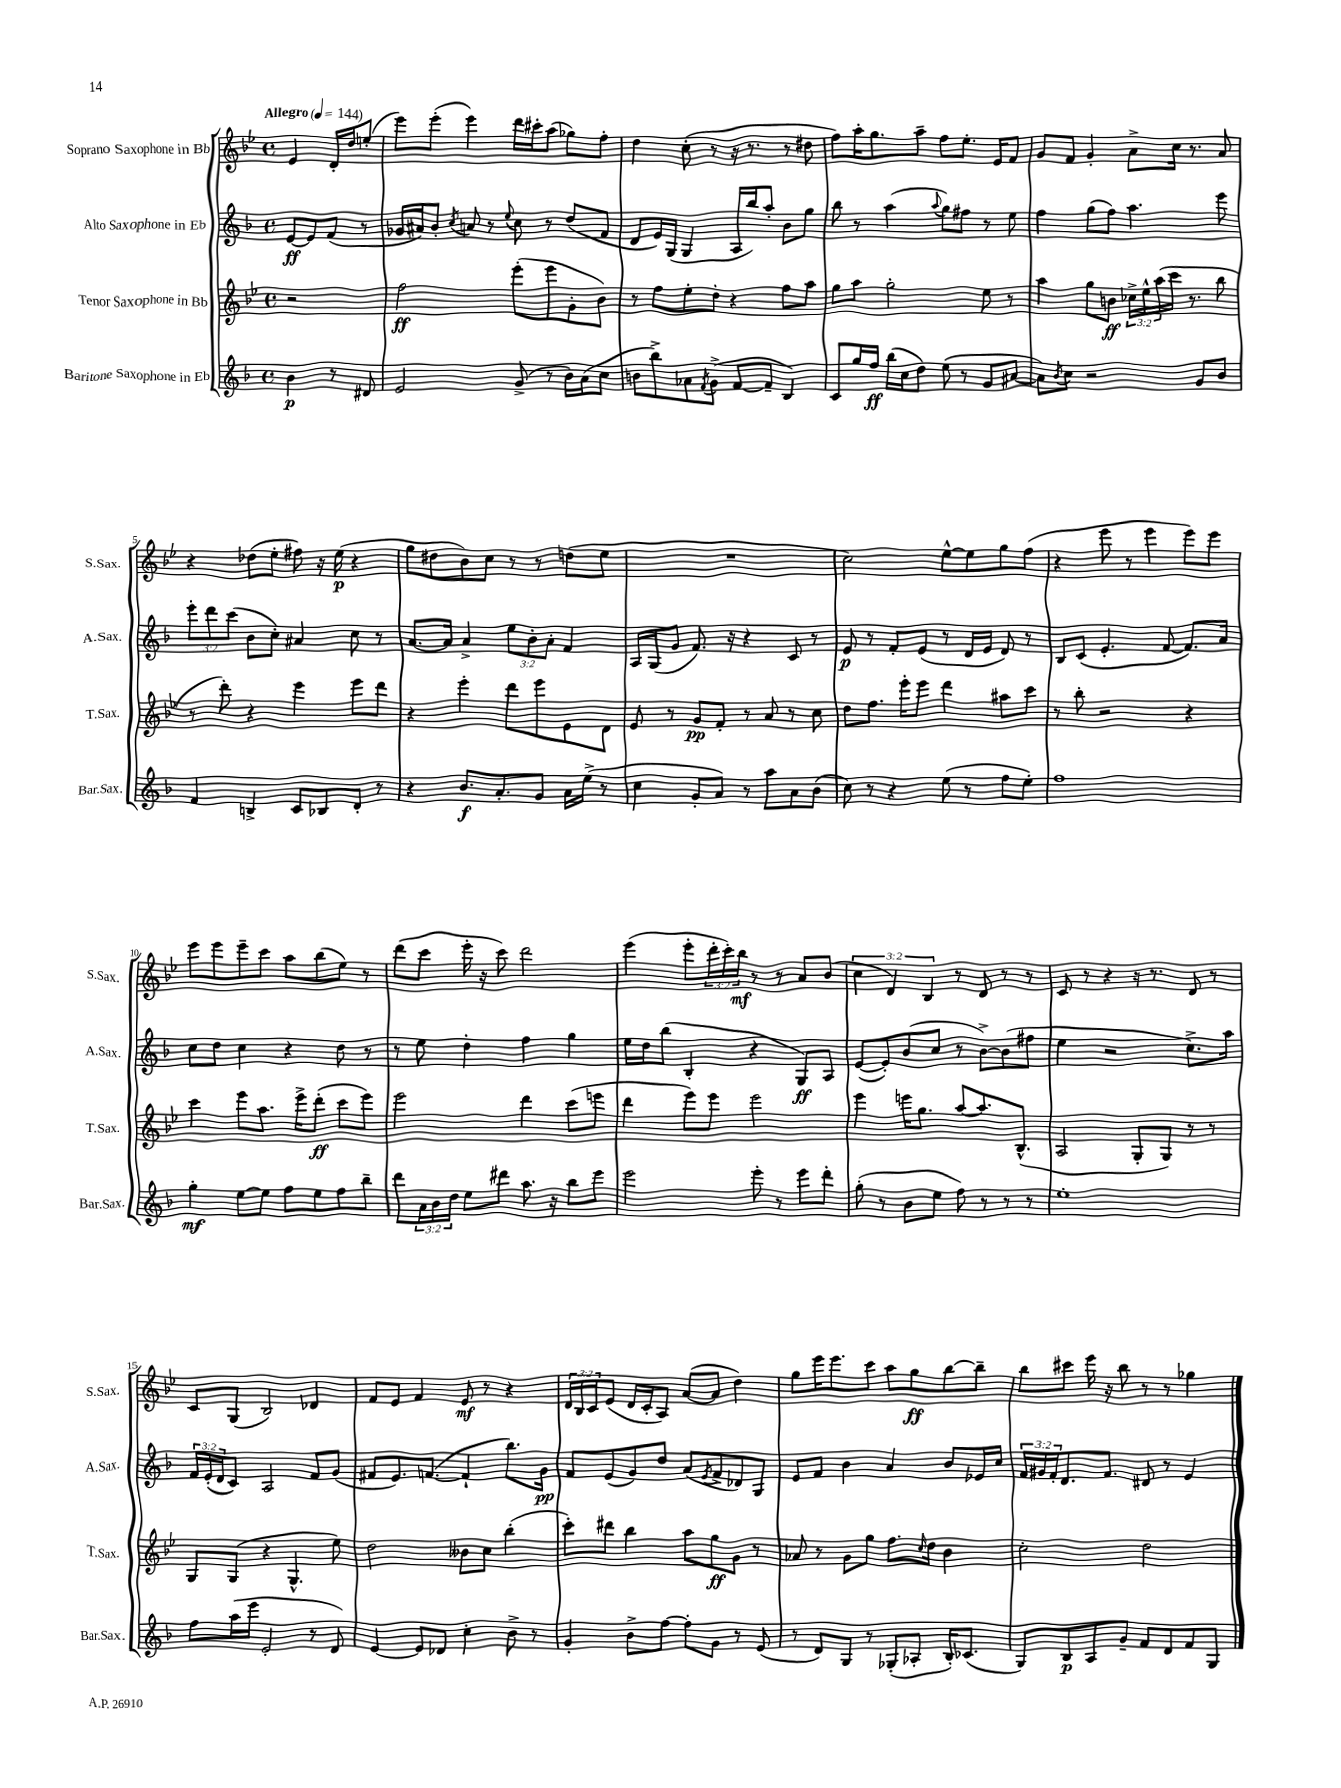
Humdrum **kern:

**kern	**dynam	**kern	**dynam	**kern	**dynam	**kern	**dynam
*part4	*part4	*part3	*part3	*part2	*part2	*part1	*part1
*staff4	*staff4	*staff3	*staff3	*staff2	*staff2	*staff1	*staff1
*I"Baritone Saxophone in Eb	*	*I"Tenor Saxophone in Bb	*	*I"Alto Saxophone in Eb	*	*I"Soprano Saxophone in Bb	*
*I'Bar.Sax.	*	*I'T.Sax.	*	*I'A.Sax.	*	*I'S.Sax.	*
*clefG2	*	*clefG2	*	*clefG2	*	*clefG2	*
*k[b-]	*	*k[b-e-]	*	*k[b-]	*	*k[b-e-]	*
*M4/4	*	*M4/4	*	*M4/4	*	*M4/4	*
*met(c)	*	*met(c)	*	*met(c)	*	*met(c)	*
*MM144	*	*MM144	*	*MM144	*	*MM144	*
=	=	=	=	=	=	=	=
!	!	!	!	!	!	!LO:TX:a:B:t=Allegro	!
4b-\	p	2r	.	[8e/L	ff	4e-/	.
.	.	.	.	8e/]	.	.	.
8r	.	.	.	(8f/J	.	16d'/LL	.
.	.	.	.	.	.	16dd/J	.
8d#X/	.	.	.	8r	.	(8een'/J	.
=1	=1	=1	=1	=1	=1	=1	=1
2e/	.	2ff\	ff	16g-X/LL	.	8eee-\L)	.
.	.	.	.	16a#X/J)	.	.	.
.	.	.	.	8b-'/J	.	(8eee-'\J	.
.	.	.	.	8qcc/	.	.	.
.	.	.	.	8an/	.	4eee-\)	.
.	.	.	.	8r	.	.	.
.	.	.	.	8qqee/	.	.	.
(8g^/	.	(8eee-'\L	.	8cc\	.	16ddd\LL	.
.	.	.	.	.	.	16ccc#X'\J	.
8r	.	8eee-\	.	8r	.	(8aa\J	.
16b-\LL)	.	8g'\	.	(8dd/L	.	8gg-X\L)	.
(16a\J	.	.	.	.	.	.	.
8cc\J	.	8b-\J)	.	8f/J	.	8ff'\J	.
=2	=2	=2	=2	=2	=2	=2	=2
8bn\L	.	8r	.	8d/L	.	4dd\	.
8bb-^\)	.	8ff\L	.	16e/L)	.	.	.
.	.	.	.	(16G/JJ	.	.	.
8a-X\	.	8ee-'\	.	4G/	.	(8cc'\	.
8qf/	.	.	.	.	.	.	.
(8g^\J	.	8dd'\J	.	.	.	8r	.
[8f/L	.	4r	.	16A/LL	.	16r	.
.	.	.	.	16bb-/J)	.	8.r	.
8f~/J]	.	.	.	8aa'/J	.	.	.
4B-/)	.	8ff\L	.	8b-\L	.	8r	.
.	.	8aa\J	.	8gg\J	.	8dd#X\	.
=3	=3	=3	=3	=3	=3	=3	=3
8c/L	.	8gg\L	.	8bb-\	.	8ff\L)	.
16gg/L	.	8aa\J	.	8r	.	16aa'\K	.
16ff/JJ	ff	.	.	.	.	8.gg\	.
(16bb-\LL	.	2gg'\	.	(4aa\	.	.	.
16cc\J	.	.	.	.	.	.	.
8dd\J)	.	.	.	.	.	8aa~\J	.
.	.	.	.	8qqaa/	.	.	.
(8ee\	.	.	.	8gg\L)	.	8ff\L	.
8r	.	.	.	8ff#X\J	.	8.ee-'\J	.
8g/L	.	8ee-\	.	8r	.	.	.
.	.	.	.	.	.	16e-/KL	.
[8a#X/J	.	8r	.	8ee\	.	8f/J	.
=4	=4	=4	=4	=4	=4	=4	=4
8a#\L])	.	4aa\	.	4ff\	.	8g/L	.
8qb-/	.	.	.	.	.	.	.
8cc\J	.	.	.	.	.	8f/J	.
2r	.	8gg\L	.	(8gg\L	.	4g'/	.
.	.	8bn\J	ff	8ff\J)	.	.	.
.	.	24cc-X^\LL	.	4.aa\	.	8a^\L	.
.	.	24ee-^^\	.	.	.	.	.
.	.	(24aa\	.	.	.	.	.
.	.	16ccc\JJ	.	.	.	16cc\Jk	.
.	.	8.r	.	.	.	8.r	.
8g/L	.	.	.	.	.	.	.
8b-/J	.	8bb-\	.	8eee\	.	8a/	.
!!LO:LB:g=z
=5	=5	=5	=5	=5	=5	=5	=5
4f/	.	8r	.	12eee'\L	.	4r	.
.	.	.	.	12ddd\	.	.	.
.	.	8ddd'\)	.	.	.	.	.
.	.	.	.	(12ccc\J	.	.	.
4Bn^/	.	4r	.	8b-\L	.	(8dd-X\L	.
.	.	.	.	8cc'\J)	.	8ee-'\J	.
8c/L	.	4eee-\	.	4a#X/	.	8ff#X\)	.
8B-X/	.	.	.	.	.	16r	.
.	.	.	.	.	.	(16ee-\	p
8d'/J	.	8eee-\L	.	8cc\	.	4r	.
8r	.	8ddd\J	.	8r	.	.	.
=6	=6	=6	=6	=6	=6	=6	=6
4r	.	4r	.	[8.a/L	.	8gg\L	.
.	.	.	.	.	.	8dd#X\	.
.	.	.	.	16a/Jk]	.	.	.
8.b-/L	f	4eee-'\	.	4a^/	.	8b-\)	.
.	.	.	.	.	.	8cc\J	.
8.a'/	.	.	.	.	.	.	.
.	.	8ddd\L	.	12ee\L	.	8r	.
.	.	.	.	12b-'\	.	.	.
8g/J	.	8eee-\	.	.	.	8r	.
.	.	.	.	12a'\J	.	.	.
16a\LL	.	8e-\	.	4f/	.	(8ddn\L	.
(16ee^\JJ	.	.	.	.	.	.	.
8r	.	8d\J	.	.	.	8ee-\J	.
=7	=7	=7	=7	=7	=7	=7	=7
4cc\	.	8e-/	.	16A/LL	.	1r	.
.	.	.	.	(16G/J	.	.	.
.	.	8r	.	8g/J	.	.	.
8g'/L	.	8g/L	pp	8.f/)	.	.	.
8a/J)	.	8f'/J	.	.	.	.	.
.	.	.	.	16r	.	.	.
8r	.	8r	.	4r	.	.	.
8aa\L	.	8a/	.	.	.	.	.
8a\	.	8r	.	8c/	.	.	.
(8b-\J	.	8cc\	.	8r	.	.	.
=8	=8	=8	=8	=8	=8	=8	=8
8cc\)	.	8dd\L	.	8e/	p	2cc\)	.
8r	.	8.ff\J	.	8r	.	.	.
4r	.	.	.	8f'/L	.	.	.
.	.	16eee-'\KL	.	.	.	.	.
.	.	8eee-\J	.	(8e/J	.	.	.
(8ee\	.	4ddd\	.	8r	.	[8ee-^^\L	.
8r	.	.	.	16d/LL	.	8ee-\]	.
.	.	.	.	16e/JJ	.	.	.
8ff\L	.	8aa#X\L	.	8d/)	.	8gg\	.
8ee'\J)	.	8ccc\J	.	8r	.	(8ff\J	.
=9	=9	=9	=9	=9	=9	=9	=9
1ff	.	8r	.	8B-/L	.	4r	.
.	.	8bb-'\	.	(8c/J	.	.	.
.	.	2r	.	4.e'/	.	8eee-\	.
.	.	.	.	.	.	8r	.
.	.	.	.	.	.	4eee-\	.
.	.	.	.	[8f/	.	.	.
.	.	4r	.	8.f/L])	.	8eee-\L)	.
.	.	.	.	.	.	8eee-\J	.
.	.	.	.	16a/Jk	.	.	.
!!LO:LB:g=z
=10	=10	=10	=10	=10	=10	=10	=10
4gg'\	mf	4ccc\	.	8cc\L	.	8eee-\L	.
.	.	.	.	8dd\J	.	8eee-\	.
[8ee\L	.	8eee-\L	.	4cc\	.	8eee-~\	.
8ee\J]	.	8.aa\J	.	.	.	8ccc\J	.
8ff\L	.	.	.	4r	.	8aa\L	.
.	.	16eee-^\KL	.	.	.	.	.
8ee\	.	(8ddd'\J	ff	.	.	(8bb-\	.
8ff\	.	8ccc\L	.	8dd\	.	8ee-\J)	.
8bb-~\J	.	8eee-\J)	.	8r	.	8r	.
=11	=11	=11	=11	=11	=11	=11	=11
8ddd\L	.	2eee-\	.	8r	.	(8ddd\L	.
24a\L	.	.	.	8ee\	.	8ccc\J	.
24b-\	.	.	.	.	.	.	.
24dd\JJ	.	.	.	.	.	.	.
8ee\L	.	.	.	4dd'\	.	16eee-'\	.
.	.	.	.	.	.	16r	.
8ddd#X\J	.	.	.	.	.	8ccc\)	.
8.aa\	.	4ddd\	.	4ff\	.	2ddd\	.
16r	.	.	.	.	.	.	.
8bb-\L	.	(8ccc\L	.	4gg\	.	.	.
8eee\J	.	8eeen\J	.	.	.	.	.
=12	=12	=12	=12	=12	=12	=12	=12
2eee\	.	4ddd\	.	16ee\LL	.	(4eee-\	.
.	.	.	.	16dd\J	.	.	.
.	.	.	.	(8bb-\J	.	.	.
.	.	8eee-\L)	.	4B-'/	.	8eee-'\L	.
.	.	8eee-\J	.	.	.	24ddd'\L	.
.	.	.	.	.	.	24ccc'\)	.
.	.	.	.	.	.	24bb-\JJ	mf
8eee'\	.	2eee-\	.	4r	.	8r	.
8r	.	.	.	.	.	8r	.
8eee\L	.	.	.	8G/L)	ff	8a/L	.
8ddd'\J	.	.	.	8A/J	.	(8b-/J	.
=13	=13	=13	=13	=13	=13	=13	=13
(8gg'\	.	4eee-\	.	([8e/L	.	6cc\	.
8r	.	.	.	8e'/])	.	.	.
.	.	.	.	.	.	6d/)	.
8b-\L	.	16eeen\KL	.	(8b-/	.	.	.
.	.	8.gg\J	.	.	.	.	.
.	.	.	.	.	.	6B-/	.
8ee\J	.	.	.	8cc/J	.	.	.
8ff\)	.	[8aa/L	.	8r	.	8r	.
8r	.	8.aa/]	.	[8b-^\L)	.	8d/	.
8r	.	.	.	(8b-\]	.	8r	.
.	.	(8.B-^^/J	.	.	.	.	.
8r	.	.	.	8ff#X\J	.	8r	.
=14	=14	=14	=14	=14	=14	=14	=14
1ee'	.	2A/	.	4ee\	.	8c/	.
.	.	.	.	.	.	8r	.
.	.	.	.	2r	.	4r	.
.	.	8G'/L	.	.	.	16r	.
.	.	.	.	.	.	8.r	.
.	.	8G/J)	.	.	.	.	.
.	.	8r	.	8.cc^\L)	.	8d/	.
.	.	8r	.	.	.	8r	.
.	.	.	.	16aa\Jk	.	.	.
!!LO:LB:g=z
=15	=15	=15	=15	=15	=15	=15	=15
8ff\L	.	8G/L	.	24f/LL	.	8c/L	.
.	.	.	.	(24e'/	.	.	.
.	.	.	.	24d/J	.	.	.
(16aa\L	.	(8G/J	.	8c/J)	.	(8G/J	.
16eee\JJ	.	.	.	.	.	.	.
2e'/	.	4r	.	2A/	.	2B-/)	.
.	.	4.G^^/	.	.	.	.	.
8r	.	.	.	8f/L	.	4d-X/	.
8d/)	.	8ee-\)	.	(8g/J	.	.	.
=16	=16	=16	=16	=16	=16	=16	=16
[4e/	.	2dd\	.	8f#X/L	.	8f/L	.
.	.	.	.	8.e/)	.	8e-/J	.
8e/L]	.	.	.	.	.	4f/	.
.	.	.	.	([8.fn/J	.	.	.
8d-X/J	.	.	.	.	.	.	.
4cc'\	.	8b--X\L	.	4f`/]	.	8e-/	mf
.	.	8cc\J	.	.	.	8r	.
8b-^\	.	(4bb-'\	.	8.bb-\L)	.	4r	.
8r	.	.	.	.	.	.	.
.	.	.	.	16g\Jk	pp	.	.
=17	=17	=17	=17	=17	=17	=17	=17
4g'/	.	8ccc'\L)	.	8f/L	.	24d/LL	.
.	.	.	.	.	.	24B-/	.
.	.	.	.	.	.	24c/J	.
.	.	8ddd#X\J	.	(8e/	.	(8e-/J	.
8b-^\L	.	4bb-\	.	8g/)	.	16d/LL	.
.	.	.	.	.	.	16c'/J	.
[8ff\J	.	.	.	8dd/J	.	8A/J)	.
8ff'\L]	.	8aa\L	.	(8a/L	.	([8a/L	.
.	.	.	.	8qe/	.	.	.
8g\J	.	8gg\	ff	8f^/	.	8a/J]	.
8r	.	8g\J	.	8d-X/)	.	4dd\)	.
(8e/	.	8r	.	8G/J	.	.	.
=18	=18	=18	=18	=18	=18	=18	=18
8r	.	8a-X/	.	8e/L	.	8gg\L	.
8d/L)	.	8r	.	8f/J	.	16eee-\K	.
.	.	.	.	.	.	8.eee-\	.
8G/J	.	8g\L	.	4b-\	.	.	.
8r	.	8gg\J	.	.	.	8ccc\J	.
(8G-X'/L	.	8.ff\L	.	4a/	.	8aa\L	.
8A-X'/J	.	.	.	.	.	8gg\	ff
.	.	16qqcc/	.	.	.	.	.
.	.	16dd\Jk	.	.	.	.	.
16B-'/KL)	.	4b-\	.	8b-/L	.	[8bb-\	.
(8.c-X/J	.	.	.	.	.	.	.
.	.	.	.	16e-X/L	.	8bb-~\J]	.
.	.	.	.	16cc/JJ	.	.	.
=19	=19	=19	=19	=19	=19	=19	=19
8G/L)	.	2cc'\	.	24f/LL	.	8bb-\L	.
.	.	.	.	24g#X/	.	.	.
.	.	.	.	24f'/J	.	.	.
8B-/	p	.	.	8.d/	.	8ccc#X\J	.
8A/	.	.	.	.	.	16eee-\	.
.	.	.	.	8.f/J	.	16r	.
8g~/J	.	.	.	.	.	8bb-\	.
8f/L	.	2dd\	.	8d#X/	.	8r	.
8d/	.	.	.	8r	.	8r	.
8f/	.	.	.	4e/	.	4gg-X\	.
8G/J	.	.	.	.	.	.	.
==	==	==	==	==	==	==	==
*-	*-	*-	*-	*-	*-	*-	*-
